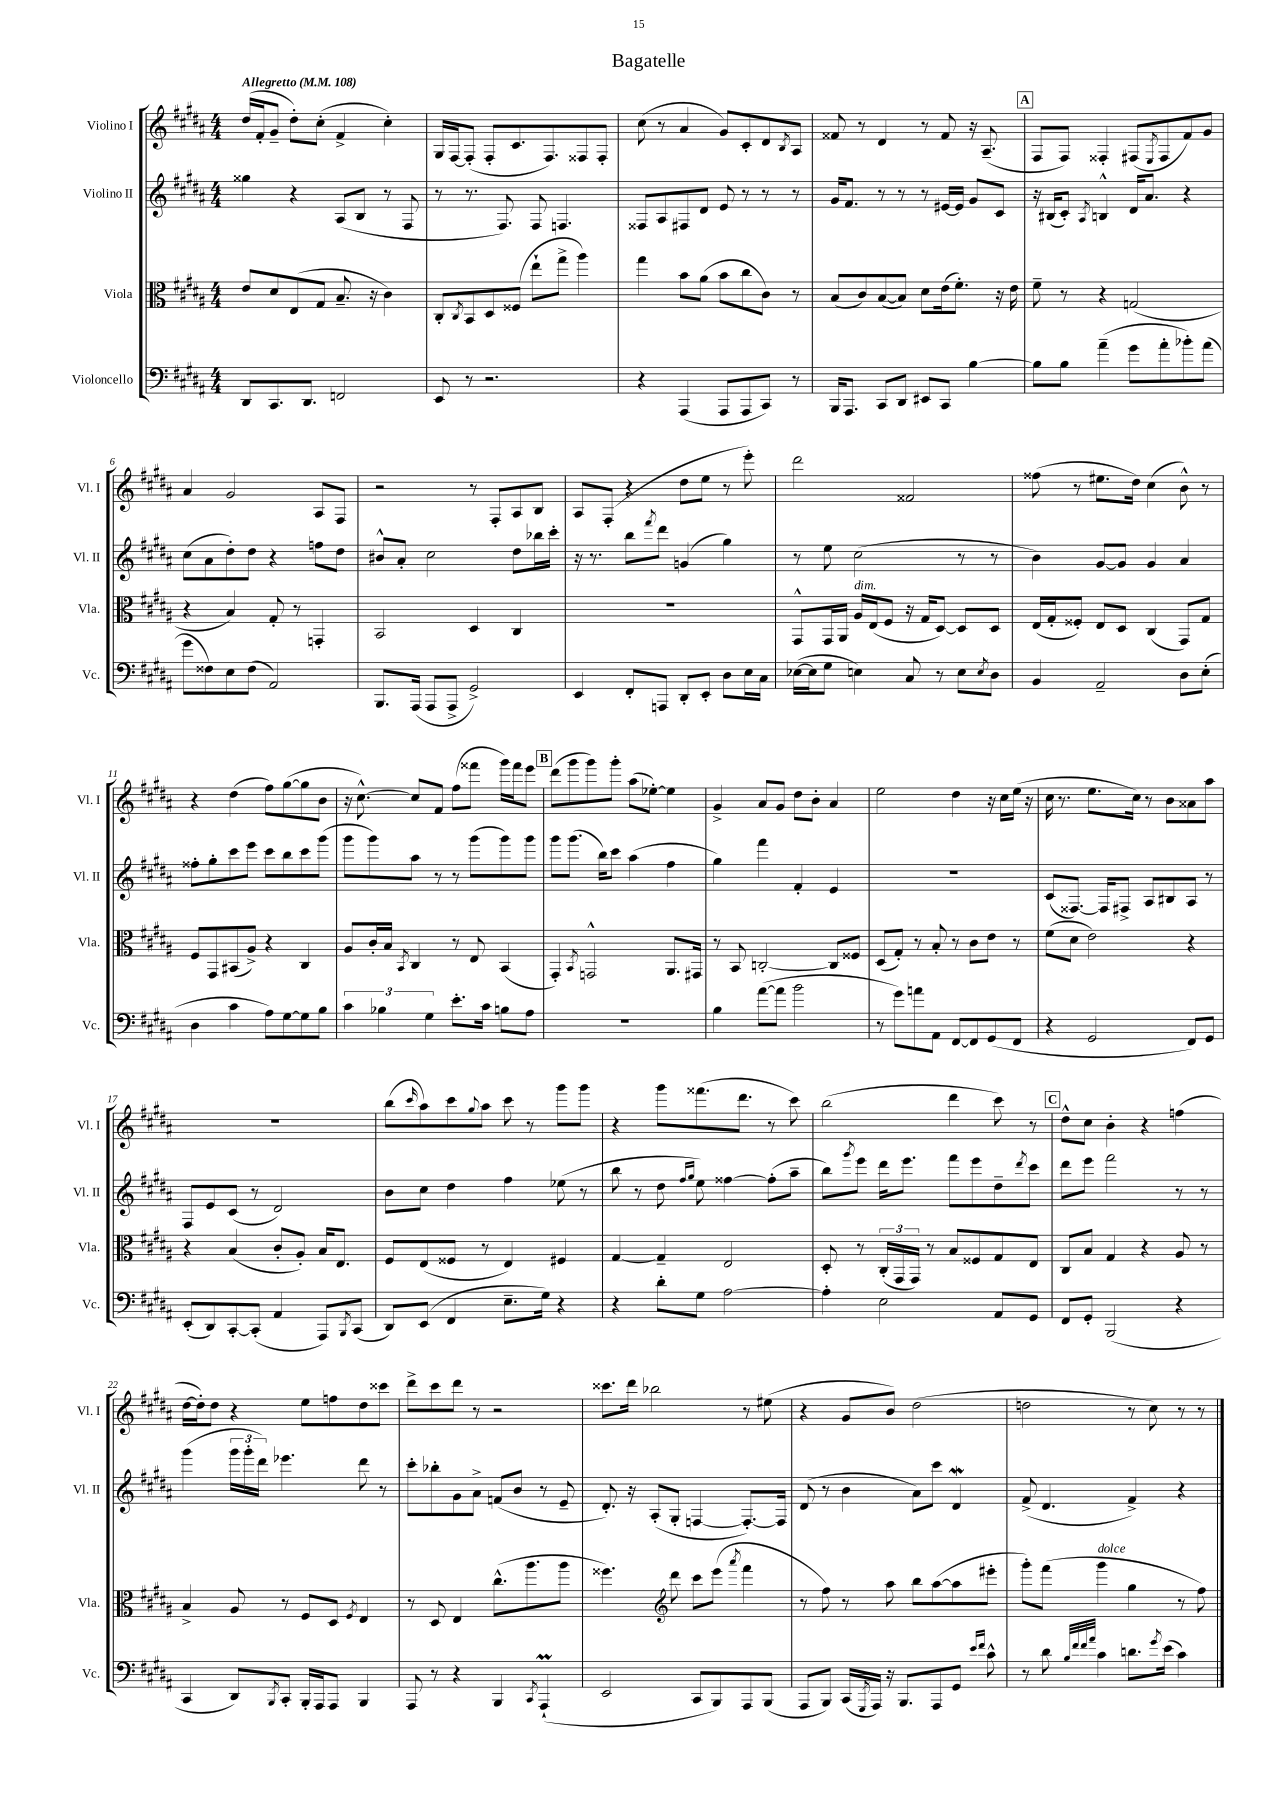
\header { title = "Bagatelle" }
<<
\new StaffGroup <<
\new Staff = "s0" \with { instrumentName = "Violino I" shortInstrumentName = "Vl. I" } {
    \clef treble \key b \major \numericTimeSignature \time 4/4 \tempo "Allegretto" 4 = 108
    dis''16( fis'16-. gis'8-- dis''8-.) cis''8-.( fis'4-> cis''4-.) |
    gis16 fis16~ fis8-.( fis8-. cis'8. fis8.) fisis8 fisis8-. |
    cis''8( r8 ais'4 gis'8) cis'8-. dis'8 \acciaccatura { b8 } ais8 |
    fisis'8 r8 dis'4 r8 fisis'8 r16 ais8.--( |
    \mark \markup { \box "A" } fis8 fis8) fisis4-. fis8( \acciaccatura { e8 } fis8 fis'8) gis'8 |
    ais'4 gis'2 ais8 fis8 |
    r2 r8 fis8-. ais8 b8 |
    ais8 fis8-.( r4 dis''8 e''8 r8 e'''8-.) |
    dis'''2 fisis'2 |
    fisis''8( r8 eis''8. dis''16) cis''4( b'8-^) r8 |
    r4 dis''4( fis''8) gis''8~( gis''8 b'8 |
    r16 cis''8.~-^) cis''8 fis'8 fis''8( fisis'''8 gis'''16) fisis'''16 e'''8 |
    \mark \markup { \box "B" } dis'''8( gis'''8 gis'''8) gis'''8-. ais''8( ees''8~-.) ees''4 |
    gis'4-> ais'8 gis'8 dis''8 b'8-. ais'4 |
    e''2 dis''4 r16 cis''16 e''16( r16 |
    cis''16 r8. e''8. cis''16) r8 b'8 aisis'8 ais''8 |
    R1 |
    b''8( \grace { cis'''16 } ais''8) cis'''8 \appoggiatura { gis''8 } ais''8 cis'''8 r8 gis'''8 gis'''8 |
    r4 gis'''8 fisis'''8.( dis'''8. r8 cis'''8) |
    b''2( dis'''4 cis'''8) r8 |
    \mark \markup { \box "C" } dis''8-^ cis''8 b'4-. r4 f''4( |
    dis''16~ dis''16-.) dis''8 r4 e''8 f''8 dis''8 cisis'''8 |
    dis'''8-> cis'''8 dis'''8 r8 r2 |
    cisis'''8. dis'''16 bes''2 r8 eis''8( |
    r4 gis'8 b'8) dis''2( |
    d''2 r8 cis''8) r8 r8 \bar "|." |
}
\new Staff = "s1" \with { instrumentName = "Violino II" shortInstrumentName = "Vl. II" } {
    \clef treble \key b \major \numericTimeSignature \time 4/4
    gisis''4 r4 ais8( b8 r8 fis8 |
    r8 r8. fis8.) fis8 f4. |
    fisis8 ais8 fis8 dis'8 e'8 r8 r8 r8 |
    gis'16 fis'8. r8 r8 r8 eis'16~ eis'16 gis'8 cis'8 |
    \mark \markup { \box "A" } r16 bis16( cis'8-.) \acciaccatura { ais8 } b4-^ dis'16 ais'8. r4 |
    cis''8( ais'8 dis''8-.) dis''8 r4 f''8 dis''8 |
    bis'8-^ ais'8-. cis''2 dis''8 bes''16 cis'''16-. |
    r16 r8. b''8 \acciaccatura { fis'''8 } dis'''8 g'4( gis''4) |
    r8 e''8 cis''2( r8 r8 |
    b'4) gis'8~ gis'8 gis'4 ais'4 |
    fisis''8-. gis''8-. cis'''8 e'''8 cis'''8 b''8 cis'''8 gis'''8( |
    gis'''8 gis'''8) ais''8 r8 r8 gis'''8( gis'''8) gis'''8 |
    \mark \markup { \box "B" } gis'''8 gis'''8.( b''16) cis'''8 ais''4( fis''4 |
    gis''4) fis'''4 fis'4-. e'4 |
    R1 |
    cis'8( fisis8.~) fisis16 fis8-> ais8 bis8 ais8 r8 |
    fis8 e'8 cis'8( r8 dis'2) |
    b'8 cis''8 dis''4 fis''4 ees''8( r8 |
    b''8 r8 dis''8 \grace { fis''16 gis''16 } e''8) fisis''4~ fisis''8-.( ais''8-- |
    b''8) \acciaccatura { gis'''8 } e'''8 dis'''16 e'''8. fis'''8 e'''8 dis''8-- \acciaccatura { dis'''8 } cis'''8 |
    \mark \markup { \box "C" } dis'''8 e'''8 fis'''2 r8 r8 |
    gis'''4( \tuplet 3/2 { gis'''16 gis'''16-. dis'''16) } ees'''4. dis'''8 r8 |
    cis'''8-. bes''8-. gis'8 ais'8-> f'8( b'8 r8 e'8-- |
    dis'8.-.) r16 ais8-.( gis8-. f4~ f8.~-.) f16 |
    dis'8( r8 b'4 ais'8) cis'''8 dis'4\mordent |
    fis'8->( dis'4. fis'4->) r4 \bar "|." |
}
\new Staff = "s2" \with { instrumentName = "Viola" shortInstrumentName = "Vla." } {
    \clef alto \key b \major \numericTimeSignature \time 4/4
    e'8 dis'8 e8( gis8 b8.-- r16 cis'4) |
    cis8-. \acciaccatura { cis8 } b,8 dis8 fisis8( e''8-! gis''8-> ais''4) |
    gis''4 b'8 ais'8( b'8 cis''8 cis'8) r8 |
    b8( cis'8) b8~( b8) dis'8 e'16( fis'8.-.) r16 e'16 |
    \mark \markup { \box "A" } fis'8-- r8 r4 g2( |
    r4 b4) gis8-. r8 g,4-. |
    b,2 dis4 cis4 |
    R1 |
    gis,8-^ gis,16 ais,16 ais16^\markup { \italic "dim." } e16( fis8 r16 gis16 dis8~) dis8 dis8 |
    e16( gis16-. fisis8-.) e8 dis8 cis4( gis,8) gis8 |
    fis8 gis,8 bis,8( ais8->) r4 cis4 |
    ais8 cis'16-. b16 \acciaccatura { b,8 } cis4 r8 e8 b,4( |
    \mark \markup { \box "B" } gis,4-.) \acciaccatura { b,8 } g,2-^ ais,8. gis,16 |
    r8 b,8 c2~-. c8 fisis8 |
    dis8( gis8-.) r8 b8-. r8 cis'8 e'8 r8 |
    fis'8( dis'8 e'2) r4 |
    r4 b4( cis'8-. ais8-.) b16 e8. |
    fis8 e8( fisis8 r8 e4) fis4 |
    gis4~ gis4-- e2 |
    dis8-. r8 \tuplet 3/2 { cis16-.( gis,16 gis,16) } r8 b8 fisis8 gis8 e8 |
    \mark \markup { \box "C" } cis8 b8 gis4 r4 ais8 r8 |
    b4-> ais8 r8 fis8 dis8 \acciaccatura { fis8 } e4 |
    r8 dis8 e4 cis''8.-^( ais''8. ais''8 |
    fisis''4.) \clef treble dis'''8 cis'''8 e'''8( \acciaccatura { ais'''8 } fis'''4 |
    r8 fis''8) r8 ais''8 b''8 ais''8~( ais''8 eis'''8-. |
    gis'''8-.) fis'''8( gis'''4^\markup { \italic "dolce" } gis''4 r8 fis''8) \bar "|." |
}
\new Staff = "s3" \with { instrumentName = "Violoncello" shortInstrumentName = "Vc." } {
    \clef bass \key b \major \numericTimeSignature \time 4/4
    dis,8 cis,8. dis,8. f,2 |
    e,8 r8 r2. |
    r4 ais,,4( ais,,8 ais,,8 cis,8) r8 |
    b,,16 ais,,8. cis,8 dis,8 eis,8 cis,8 b4~ |
    \mark \markup { \box "A" } b8 b8 ais'4--( gis'8 ais'8-. bes'8-.) ais'8( |
    gis'8 fisis8) e8 fisis8( ais,2) |
    b,,8. ais,,16( ais,,8 ais,,8-> gis,2->) |
    e,4 fis,8-. a,,8 dis,8-. e,8-. dis8 e16 cis16 |
    ees16~( ees16 gis8 e4) cis8 r8 e8 \acciaccatura { e8 } dis8 |
    b,4 ais,2-- dis8 e8-.( |
    dis4 cis'4 ais8) gis8~ gis8 b8 |
    \tuplet 3/2 { cis'4 bes4 gis4 } e'8.-. cis'16 b8 ais8 |
    \mark \markup { \box "B" } R1 |
    b4 ais'8~( ais'8 b'2 |
    r8 gis'8) a'8 ais,8 fis,8~ fis,8 gis,8( fis,8 |
    r4 gis,2 fis,8) gis,8 |
    e,8-.( dis,8) cis,8~-. cis,8-.( ais,4 ais,,8) \acciaccatura { b,,8 } cis,8( |
    dis,8) e,8( fis,4 e8.-- gis16) r4 |
    r4 dis'8-. gis8 ais2~ |
    ais4-. e2 ais,8 gis,8 |
    \mark \markup { \box "C" } fis,8 gis,8-. b,,2( r4 |
    cis,4 dis,8) \acciaccatura { b,,8 } cis,8-. b,,16-. ais,,16 ais,,8 b,,4 |
    ais,,8 r8 r4 b,,4 \acciaccatura { cis,8 } ais,,4-!\prall( |
    e,2 cis,8 b,,8) ais,,8 b,,8( |
    ais,,8 b,,8) cis,16( \acciaccatura { gis,,8 } ais,,16) r16 b,,8. ais,,8 gis,8 \grace { e'16 fis'16 } cis'8-^ |
    r8 dis'8 \grace { b32 fis'32 fis'32 ais'32 } cis'4 d'8. \acciaccatura { gis'8 } e'16( cis'4) \bar "|." |
}
>>
>>
